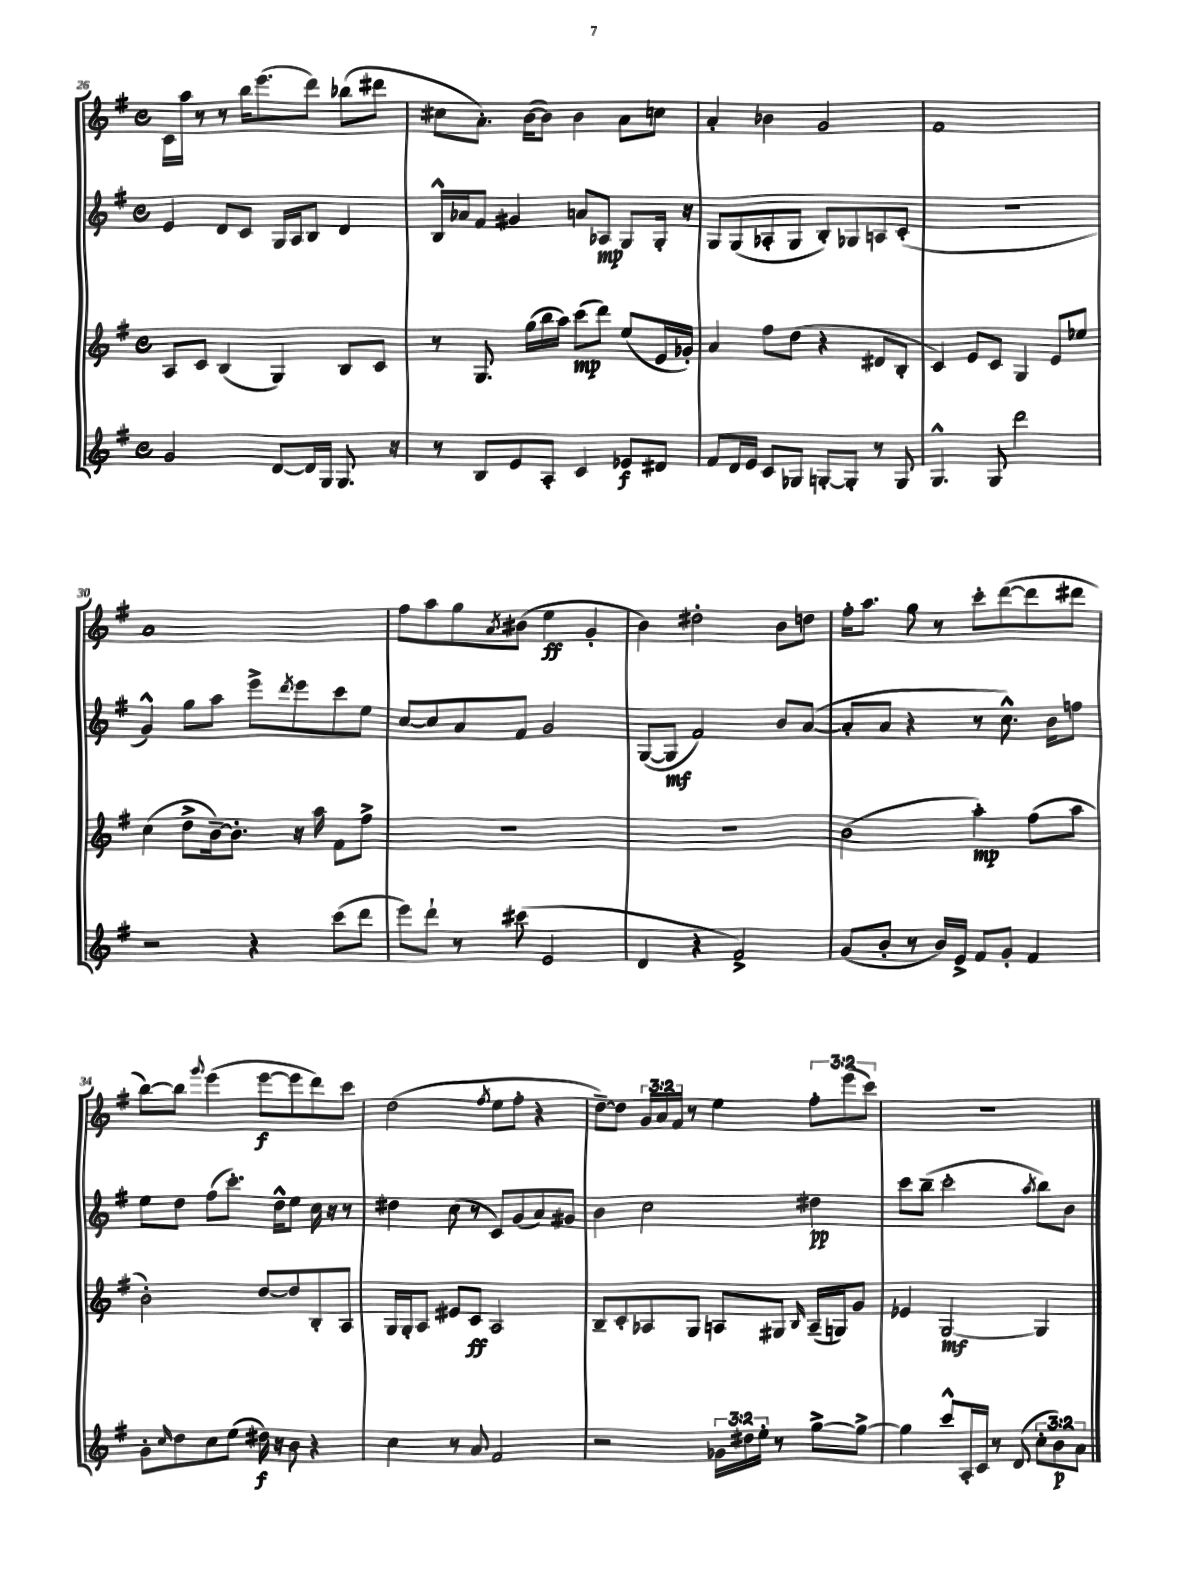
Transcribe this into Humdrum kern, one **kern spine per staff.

**kern	**kern	**kern	**kern
*staff4	*staff3	*staff2	*staff1
*clefG2	*clefG2	*clefG2	*clefG2
*k[f#]	*k[f#]	*k[f#]	*k[f#]
*M4/4	*M4/4	*M4/4	*M4/4
*met(c)	*met(c)	*met(c)	*met(c)
2g/	8A/L	4e/	16c\LL
.	.	.	16aa\JJ
.	8c/J	.	8r
.	(4B/	8d/L	8r
.	.	8c/J	16bb\LK
.	.	.	(8.eee\
[8d/L	4G/)	16G/LL	.
.	.	16A/J	.
16d/]L	.	8B/J	8ddd\J)
16G/JJ	.	.	.
8.G/	8B/L	4d/	(8bb-\L
.	8c/J	.	8ddd#\J
16r	.	.	.
=	=	=	=
8r	8r	16B^^/LL	8cc#\L
.	.	16a-/J	.
8B/L	8.G/	8f#/J	8.a'\J)
8e/	.	4g#/	.
.	(16gg\LL	.	([16b\LK
8A'/J	16bb\	.	8b\]J)
.	16aa\JJ)	.	.
4c/	(8ccc\L	8a/L	4b\
.	8ddd\J)	8A-/J	.
8e-/L	(8ee/L	8G/L	8a\L
8d#/J	16e/L	16G'/Jk	8cc\J
.	16g-'/JJ)	16r	.
=	=	=	=
8f#/L	4a/	8G/L	4a'/
16d/L	.	(8G/	.
16e/JJ	.	.	.
8c/L	8ff#\L	8A-'/	4b-\
8G-/J	(8dd\J	8G/J	.
[8G'/L	4r	8B'/L)	2g/
8G'/]J	.	8G-/	.
8r	8d#/L	8A/	.
8G/	8B'/J	(8c'/J	.
=	=	=	=
4.G^^/	4c/)	1r	1f#
.	8e/L	.	.
8G/	8c/J	.	.
2ddd\	4G/	.	.
.	8e/L	.	.
.	8ee-/J	.	.
=	=	=	=
2r	(4cc\	4g^^/)	1a
.	8dd^\L	8gg\L	.
.	[16b~\k)	8aa\J	.
.	8.b'\]J	.	.
4r	.	8eee^\L	.
.	.	8qddd/	.
.	16r	8eee\	.
.	16aa\	.	.
(8ccc\L	8f#\L	8ccc\	.
8ddd\J	8ff#^\J	8ee\J	.
=	=	=	=
8eee\L)	1r	[8cc/L	8ff#\L
8ddd`\J	.	8cc/]	8aa\
8r	.	8a/	8gg\
.	.	.	8qa/
(8ccc#\	.	8f#/J	(8b#\J
2e/	.	2g/	4ee\
.	.	.	4g'/
=	=	=	=
4d/	1r	([8G/L	4b\)
.	.	8G/]J	.
4r	.	2f#/)	2dd#'\
2f#^/)	.	.	.
.	.	8b/L	8b\L
.	.	([8a/J	8dd\J
=	=	=	=
(8g/L	(2b\	8a'/]L	16ff#'\LK
.	.	.	8.aa\J
8b'/J	.	8a/J	.
8r	.	4r	8gg\
16b/LL)	.	.	8r
16e^/JJ	.	.	.
8f#/L	4aa'\)	8r	8ccc'\L
8g'/J	.	8.cc^^\)	([8ddd\
4f#/	(8ff#\L	.	8ddd\]
.	.	16b\LK	.
.	8aa\J	8ff\J	8ddd#\J
=	=	=	=
8g'\L	2b'\)	8ee\L	[8bb\L)
16qqcc/	.	.	.
8dd\	.	8dd\J	8bb\]J
.	.	.	8qqggg/
8cc\	.	(8ff#\L	(4eee\
(8ee\J	.	8.ccc'\J)	.
16dd#\)	[8dd/L	.	[8eee\L
16r	.	16dd^^\LK	.
8b\	8dd/]	8ee\J	8eee\]
4r	8B'/	16cc\	8ddd\)
.	.	16r	.
.	8A/J	8r	8ccc\J
=	=	=	=
4cc\	16G/LL	4dd#\	(2dd\
.	16G'/J	.	.
.	8A/J	.	.
8r	8e#/L	(8cc\	.
8a/	8c/J	8r	.
.	.	.	8qff#/
2f#/	2A/	8c/L)	8ee\L
.	.	(8g/	8ff#'\J
.	.	8a/)	4r
.	.	8g#/J	.
=	=	=	=
2r	8B~/L	4b\	[8dd~\L)
.	8c'/	.	8dd\]J
.	8A-/	2cc\	24g/LL
.	.	.	24a/
.	.	.	24f#/JJ
.	8G/J	.	8r
24g-\LL	8A/L	.	4ee\
24dd#\	.	.	.
24ee'\JJ	.	.	.
8r	8G#/J	.	.
.	16qqB/	.	.
[8gg^\L	(16A~/LL	4dd#\	12ff#'\L
.	16G/J)	.	.
.	.	.	(12eee\
8gg^\_J	8g/J	.	.
.	.	.	12ccc\J)
=	=	=	=
4gg\]	4e-/	8ccc\L	1r
.	.	(8bb~\J	.
8ccc^^/L	[2G/	2ccc'\	.
16A'/L	.	.	.
16c/JJ	.	.	.
8r	.	.	.
(8d/	.	.	.
.	.	8qaa/	.
12cc'\L	4G/]	8bb\L)	.
12b\)	.	.	.
.	.	8b\J	.
12a\J	.	.	.
==	==	==	==
*-	*-	*-	*-
